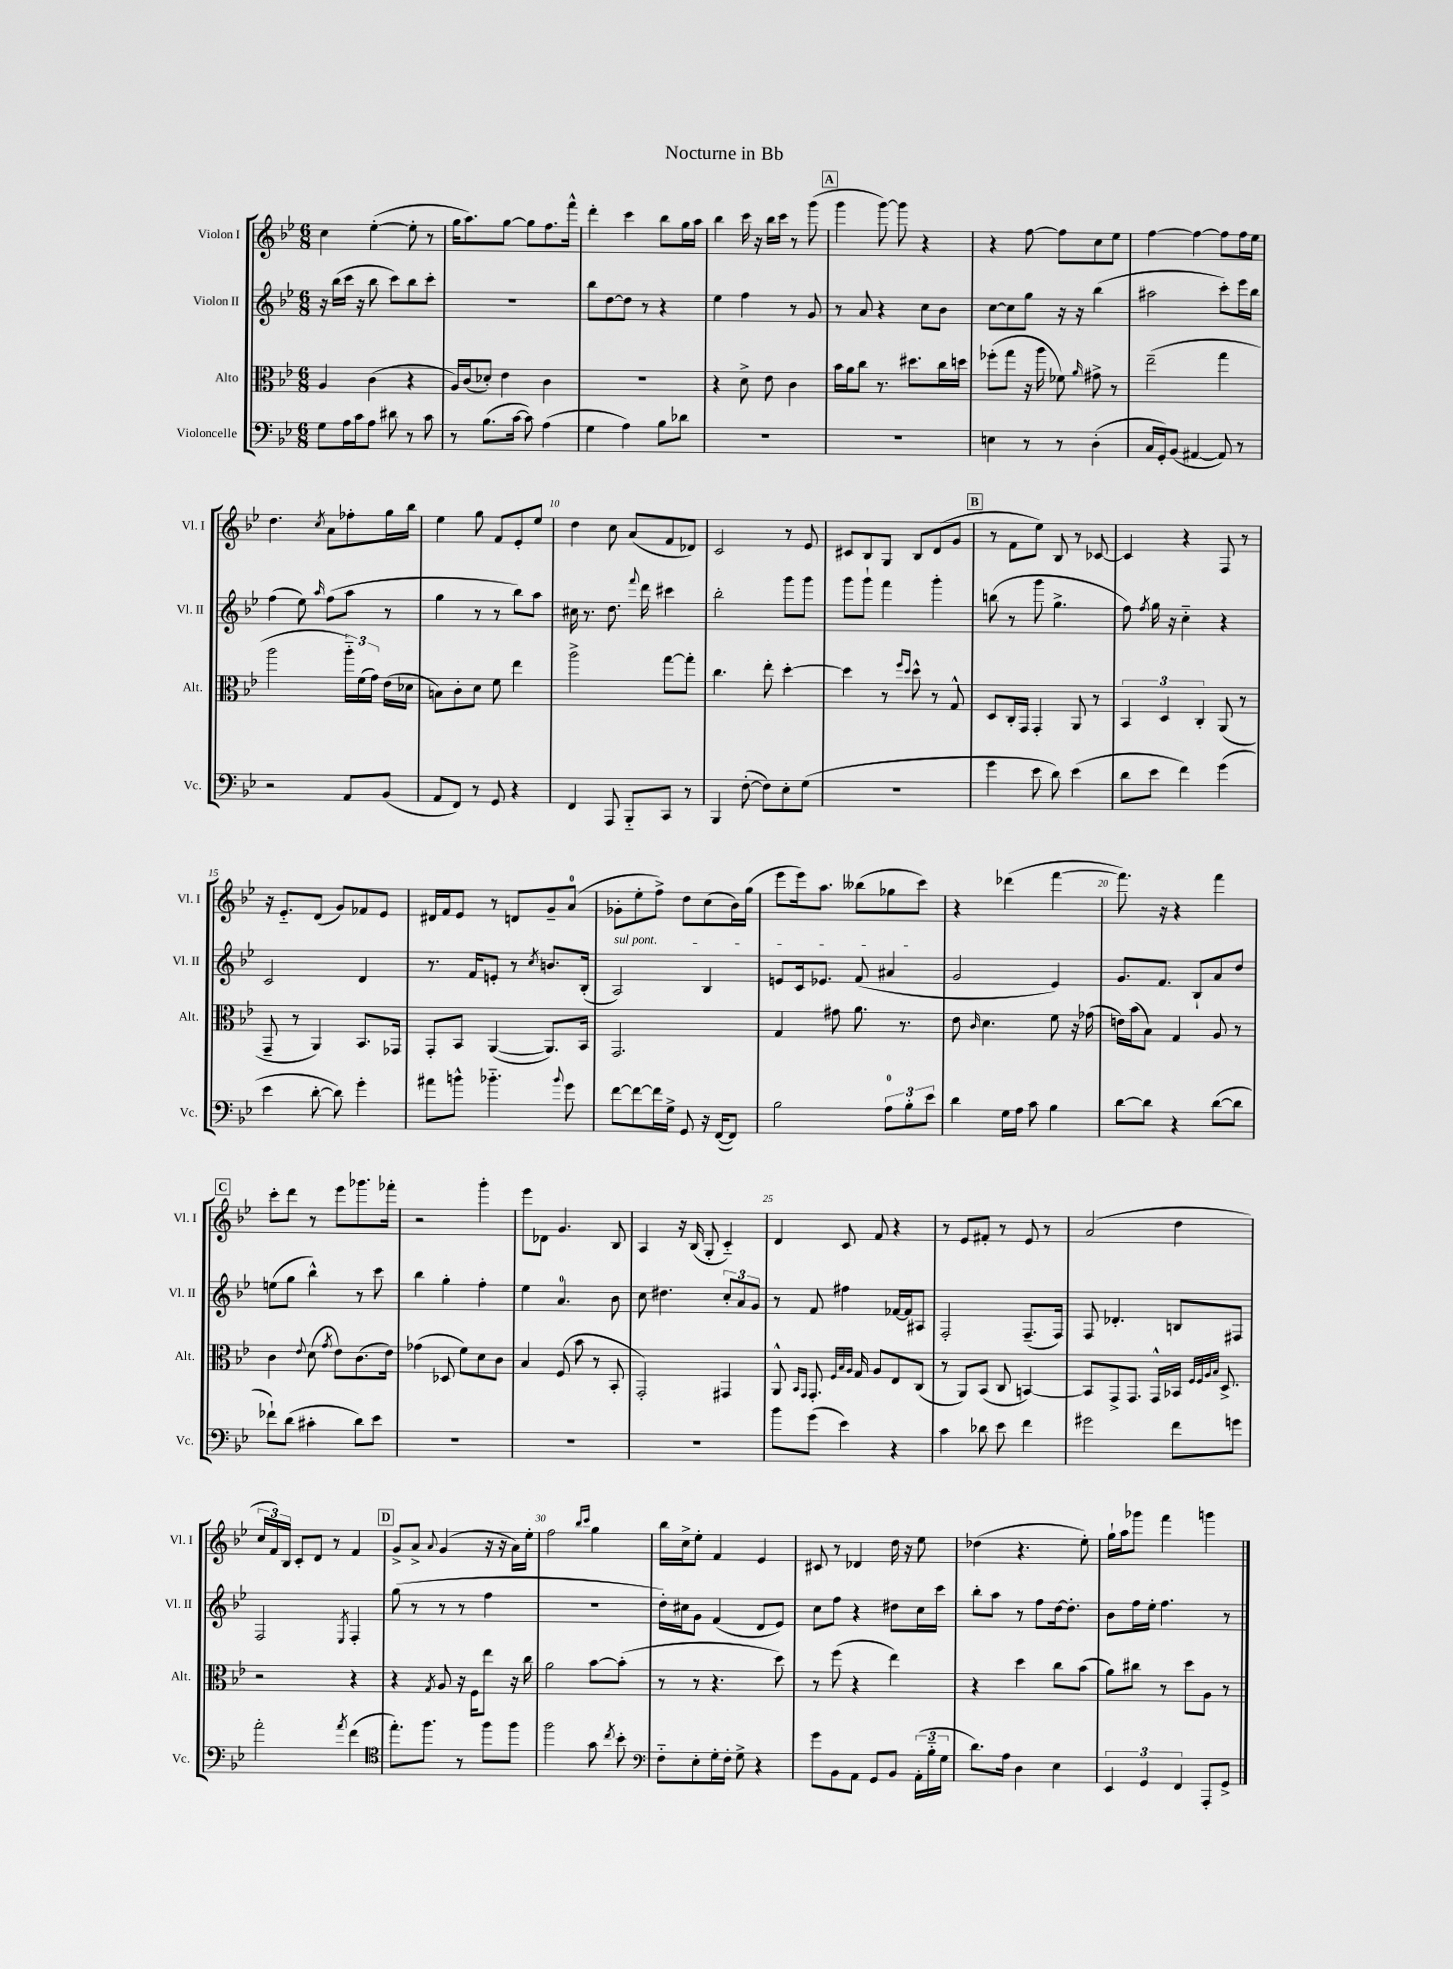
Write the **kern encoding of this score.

**kern	**kern	**kern	**kern
*part4	*part3	*part2	*part1
*staff4	*staff3	*staff2	*staff1
*I"Violoncelle	*I"Alto	*I"Violon II	*I"Violon I
*I'Vc.	*I'Alt.	*I'Vl. II	*I'Vl. I
*clefF4	*clefC3	*clefG2	*clefG2
*k[b-e-]	*k[b-e-]	*k[b-e-]	*k[b-e-]
*M6/8	*M6/8	*M6/8	*M6/8
=1	=1	=1	=1
8G\L	4A/	16r	4cc\
.	.	(16bb-\LL	.
16A\L	.	16ccc\JJ	.
16c\J	.	16r	.
8A\J	(4c\	8bb-\	([4ee-'\
8d#X\	.	8ccc\L)	.
8r	4r	8bb-\	8ee-'\]
8c\	.	8ccc'\J	8r
=2	=2	=2	=2
8r	16A/LL)	2.r	16gg\KL
.	(16c/J	.	8.aa\)
(8.B-\L	8d-X'/J)	.	.
.	4e-\	.	[8gg\J
[16c\Jk	.	.	.
8c\])	.	.	8gg\L]
(4A\	4c\	.	8.ff\
.	.	.	16fff^^\Jk
=3	=3	=3	=3
4G\	2.r	8bb-\L	4ddd'\
.	.	[8dd\	.
4A\)	.	8dd\J]	4ccc\
.	.	8r	.
8B-\L	.	4r	8bb-\L
8d-X\J	.	.	16gg\L
.	.	.	16aa\JJ
=4	=4	=4	=4
2.r	4r	4ee-\	4bb-\
.	8d^\	4ff\	16ccc\
.	.	.	16r
.	8e-\	.	16bb-\LL
.	.	.	16ccc\JJ
.	4c\	8r	8r
.	.	8g/	(8ggg\
!!LO:REH:place=s1:t=A
=5	=5	=5	=5
2.r	16b-\LL	8r	4ggg\
.	16a\J	.	.
.	8cc\J	8a/	.
.	8.r	4r	[8ggg\)
.	.	.	8ggg\]
.	8.dd#X\L	.	.
.	.	8cc\L	4r
.	16cc\L	8b-\J	.
.	16ddn\JJ	.	.
=6	=6	=6	=6
4En\	(8ff-X'\L	[8cc\L	4r
.	8gg\J	8cc\]	.
8r	16r	8gg\J	[8ff\
.	16aa\	.	.
8r	8f-X\)	16r	8ff\L]
.	.	16r	.
.	16qqa/	.	.
(4D'\	8g#X^\	(4bb-\	8cc\
.	8r	.	8ee-\J
=7	=7	=7	=7
16C/LL	(2ee-~\	2aa#X\	[4ff\
16GG'/J)	.	.	.
(8BB-/J	.	.	.
[4AA#X/	.	.	4ff\_
8AA#/])	4gg\	8ccc'\L)	8ff\L]
8r	.	16eee-\L	16ff\L
.	.	16bb-\JJ	16ee-\JJ
!!LO:LB:g=z
=8	=8	=8	=8
2r	2aa\	(4ff\	4.dd\
.	.	8ee-\)	.
.	.	16qqaa/	8qcc/
.	.	(8ff\L	8a\L
8AA/L	24aa\LL)	8aa\J	8ff-X'\
.	(24f\	.	.
.	24g\JJ)	.	.
(8BB-/J	(16e-\LL	8r	16gg\L
.	16d-X\JJ	.	16bb-\JJ
=9	=9	=9	=9
8AA/L	8Bn\L)	4gg\	4ee-\
8FF/J)	8c'\	.	.
8r	8d\J	8r	8gg\
8GG/	8f\	8r	8f/L
4r	4ee-\	8bb-\L)	8e-'/
.	.	8aa\J	8ee-/J
=10	=10	=10	=10
4FF/	2aa^\	16cc#X\	4dd\
.	.	8.r	.
8AAA/	.	8.dd\	8cc\
8BBB-/L	.	.	(8a/L
.	.	8qqfff/	.
.	.	16ddd\	.
8CC/J	[8gg\L	4ccc#X\	8f/
8r	8gg'\J]	.	8d-X/J)
=11	=11	=11	=11
4BBB-/	4.cc\	2bb-'\	2c/
([8F'\	.	.	.
8F\L])	8ee-'\	.	.
8E-'\	[4dd'\	8ggg\L	8r
(8G\J	.	8ggg\J	8e-/
=12	=12	=12	=12
2.r	4dd\]	8ggg\L	8c#X/L
.	.	8ggg`\J	8B-/
.	8r	4fff\	8G/J
.	16qqff/LL	.	.
.	16qqdd/JJ	.	.
.	8dd^^\	.	8B-/L
.	8r	4ggg'\	(8d/
.	8G^^/	.	8g/J
!!LO:REH:place=s1:t=B
=13	=13	=13	=13
4g\	8D/L	(8bbn\	8r
.	16C'/L	8r	8f\L
.	16GG/JJ	.	.
8e-\	4GG'/	8ggg\	8ee-\J)
8d\)	.	4.gg^\	8B-/
(4e-\	8AA/	.	8r
.	8r	.	[8c-X/
=14	=14	=14	=14
8d\L	6BB-/	8ff\)	4c-/]
.	.	8qff/	.
8e-\J	.	16gg\	.
.	6D/	.	.
.	.	16r	.
4f\)	.	4cc\	4r
.	6C'/	.	.
(4g\	(8AA/	4r	8F/
.	8r	.	8r
!!LO:LB:g=z
=15	=15	=15	=15
4e-\	8GG~/	2c/	16r
.	.	.	8.e-/L
.	8r	.	.
[8d'\	4AA/)	.	(8d/J
8d\])	.	.	8g/L)
4g'\	8.BB-/L	4d/	8f-X/
.	.	.	8e-/J
.	16GG-X/Jk	.	.
=16	=16	=16	=16
8a#X\L	8GG'/L	8.r	16d#X/LL
.	.	.	16f/J
8bn^^\J	8BB-/J	.	8e-/J
.	.	16f/KL	.
4.b-X\	([4AA/	8en'/J	8r
.	.	8r	8dn/L
.	.	8qcc/	.
.	8.AA/L])	8.bn/L	8g~/
8qqb-/	.	.	.
8g\	.	.	(8a/J
.	16BB-/Jk	(16B-'/Jk	.
=17	=17	=17	=17
!	!	!LO:TX:a:i:t=sul pont.	!
[8f\L	2.GG/	2A/)	8g-X'\L
8f\_	.	.	8ee-'\
16f\L]	.	.	8ff^\J)
16G^\JJ	.	.	.
8GG/	.	.	8dd\L
16r	.	4B-/	(8cc\
([16FF/KL	.	.	.
8FF/J])	.	.	16b-\L)
.	.	.	(16gg\JJ
=18	=18	=18	=18
2B-\	4G/	8en/L	8eee-\L
.	.	16c/k	16eee-\k)
.	.	8.e-X/J	8.aa\J
.	8g#X\	.	.
.	8.a\	(8f/	(8bb--X\L
12A\L	.	4a#X/	8gg-X\
.	8.r	.	.
12B-'\	.	.	.
.	.	.	8ccc\J)
12e-\J	.	.	.
=19	=19	=19	=19
4d\	8e-\	2g/	4r
.	16qqc/	.	.
.	4.d\	.	.
16G\LL	.	.	(4ddd-X\
16A\JJ	.	.	.
8c\	.	.	.
4B-\	8f\	4e-/)	[4fff\
.	16r	.	.
.	(16g-X\	.	.
=20	=20	=20	=20
[8d\L	16en\LL)	8.g/L	8.fff\])
.	(16b-\J	.	.
8d\J]	8B-\J)	.	.
.	.	8.f/J	16r
4r	4G/	.	4r
.	.	8B-`/L	.
([8d\L	8A/	8a/	4fff\
8d\J]	8r	8dd/J	.
!!LO:LB:g=z
!!LO:REH:place=s1:t=C
=21	=21	=21	=21
8f-X`\L)	4c\	(8een\L	8ccc'\L
(8d\J	.	8gg\J	8ddd\J
.	8qqe-/	.	.
4c#X'\	(8d\	4bb-^^\)	8r
.	8qg/	.	.
.	8e-\L)	.	8eee-\L
8d\L)	(8.c\	8r	8.ggg-X\
8e-\J	.	8ccc\	.
.	16e-\Jk)	.	16fff-X'\Jk
=22	=22	=22	=22
2.r	(4g-X\	4bb-\	2r
.	8D-X/	4gg'\	.
.	8f\L)	.	.
.	8d\	4ff'\	4ggg'\
.	8c\J	.	.
=23	=23	=23	=23
2.r	4B-/	4ee-\	8eee-\L
.	.	.	8d-X\J
.	(8F/	4.a/	4.g/
.	8b-\	.	.
.	8r	.	.
.	8BB-'/	8b-\	8B-/
=24	=24	=24	=24
2.r	2GG'/)	8cc\	4A/
.	.	4.dd#X\	.
.	.	.	16r
.	.	.	(16B-/
.	.	.	8G'/
.	4GG#X/	12cc'/L	4c/)
.	.	12a/	.
.	.	12g/J	.
=25	=25	=25	=25
8b-\L	8AA^^/	8r	4d/
.	16qqBB-/LL	.	.
.	16qqGG/JJ	.	.
(8g\J	8.GG'/	8f/	.
4e-\)	.	4ff#X\	8c/
.	32qqF/LLL	.	.
.	32qqB-/	.	.
.	32qqA/JJJ	.	.
.	16G/	.	.
.	8A/L	.	8f/
4r	8E-/	[16f-X/LL	4r
.	.	16f-/J]	.
.	(8C/J	8A#X/J	.
=26	=26	=26	=26
4c\	8r	2F'/	8r
.	8AA/L)	.	8e-/L
8d-X\	(8BB-/J	.	8f#X'/J
8e-\	8C/	.	8r
4f\	[4BBn/)	(8.F~/L	8e-/
.	.	.	8r
.	.	16F/Jk)	.
=27	=27	=27	=27
2g#X\	8BB/L]	8F/	(2a/
.	8GG^/	4.d-X'/	.
.	8.GG/J	.	.
.	16GG^^/LL	.	.
8f\L	16BB-X/JJ	8Bn/L	4dd\
.	32qqF/LLL	.	.
.	32qqF/	.	.
.	32qqA/	.	.
.	32qqB-/JJJ	.	.
.	8.D^/	.	.
8gn\J	.	8F#X/J	.
!!LO:LB:g=z
=28	=28	=28	=28
2a'\	2r	2F/	24cc/LL
.	.	.	24f/)
.	.	.	24B-/JJ
.	.	.	8c'/L
.	.	.	8d/J
.	.	.	8r
8qa/	.	8qE-/	.
(4f\	4r	4F'/	4f/
!!LO:REH:place=s1:t=D
=29	=29	=29	=29
*clefC4	*	*	*
8.ee-'\L)	4r	(8gg\	8g^/L
.	.	8r	8a^/J
8.ff\J	.	.	.
.	8qG/	.	8qqa/
.	8A/	8r	(4g/
8r	16r	8r	.
.	16F\KL	.	.
8ff\L	8ee-\J	4ff\	16r
.	.	.	16r
8ff\J	16r	.	16a\LL)
.	16cc\	.	16ee-'\JJ
=30	=30	=30	=30
2ff\	2a\	2.r	2ff\
.	.	.	16qqbb-/LL
.	.	.	16qqccc/JJ
8g\	[8b-\L	.	4gg\
8qcc/	.	.	.
8b-'\	(8b-'\J]	.	.
=31	=31	=31	=31
*clefF4	*	*	*
8F\L	8r	16dd'\LL)	16bb-\LL
.	.	16cc#X\J	16cc^\J
8E-'\	8r	8g\J	8ee-'\J
16G'\L	4.r	(4f/	4f/
16F'\JJ	.	.	.
8G^\	.	.	.
4r	.	8d/L	4e-/
.	8dd\)	8e-/J)	.
=32	=32	=32	=32
8g\L	8r	8cc\L	8c#X/
8BB-\	(8ff\	8ff\J	8r
8AA\J	4r	4r	4d-X/
8GG/L	.	.	.
8BB-/J	4ee-\)	8dd#X\L	16dd\
.	.	.	16r
(24AA'\LL	.	16cc\L	8ee-\
24B-\	.	.	.
.	.	16ccc\JJ	.
24G\JJ	.	.	.
=33	=33	=33	=33
8.d\L)	4r	8bb-'\L	(4dd-X\
.	.	8aa\J	.
16A\Jk	.	.	.
4D\	4dd\	8r	4.r
.	.	8ff\L	.
4E-\	8cc\L	[16dd\k	.
.	.	8.dd'\J]	.
.	(8b-\J	.	8ee-'\)
=34	=34	=34	=34
6EE-/	8a\L)	8b-\L	16gg`\LL
.	.	.	16aa\J
.	8cc#X\J	16ff\L	8ggg-X\J
6GG/	.	.	.
.	.	16ee-'\JJ	.
.	8r	4.ff\	4fff\
6FF/	.	.	.
.	8dd\L	.	.
8AAA'/L	8A\J	.	4gggn\
8GG^/J	8r	8r	.
==	==	==	==
*-	*-	*-	*-
